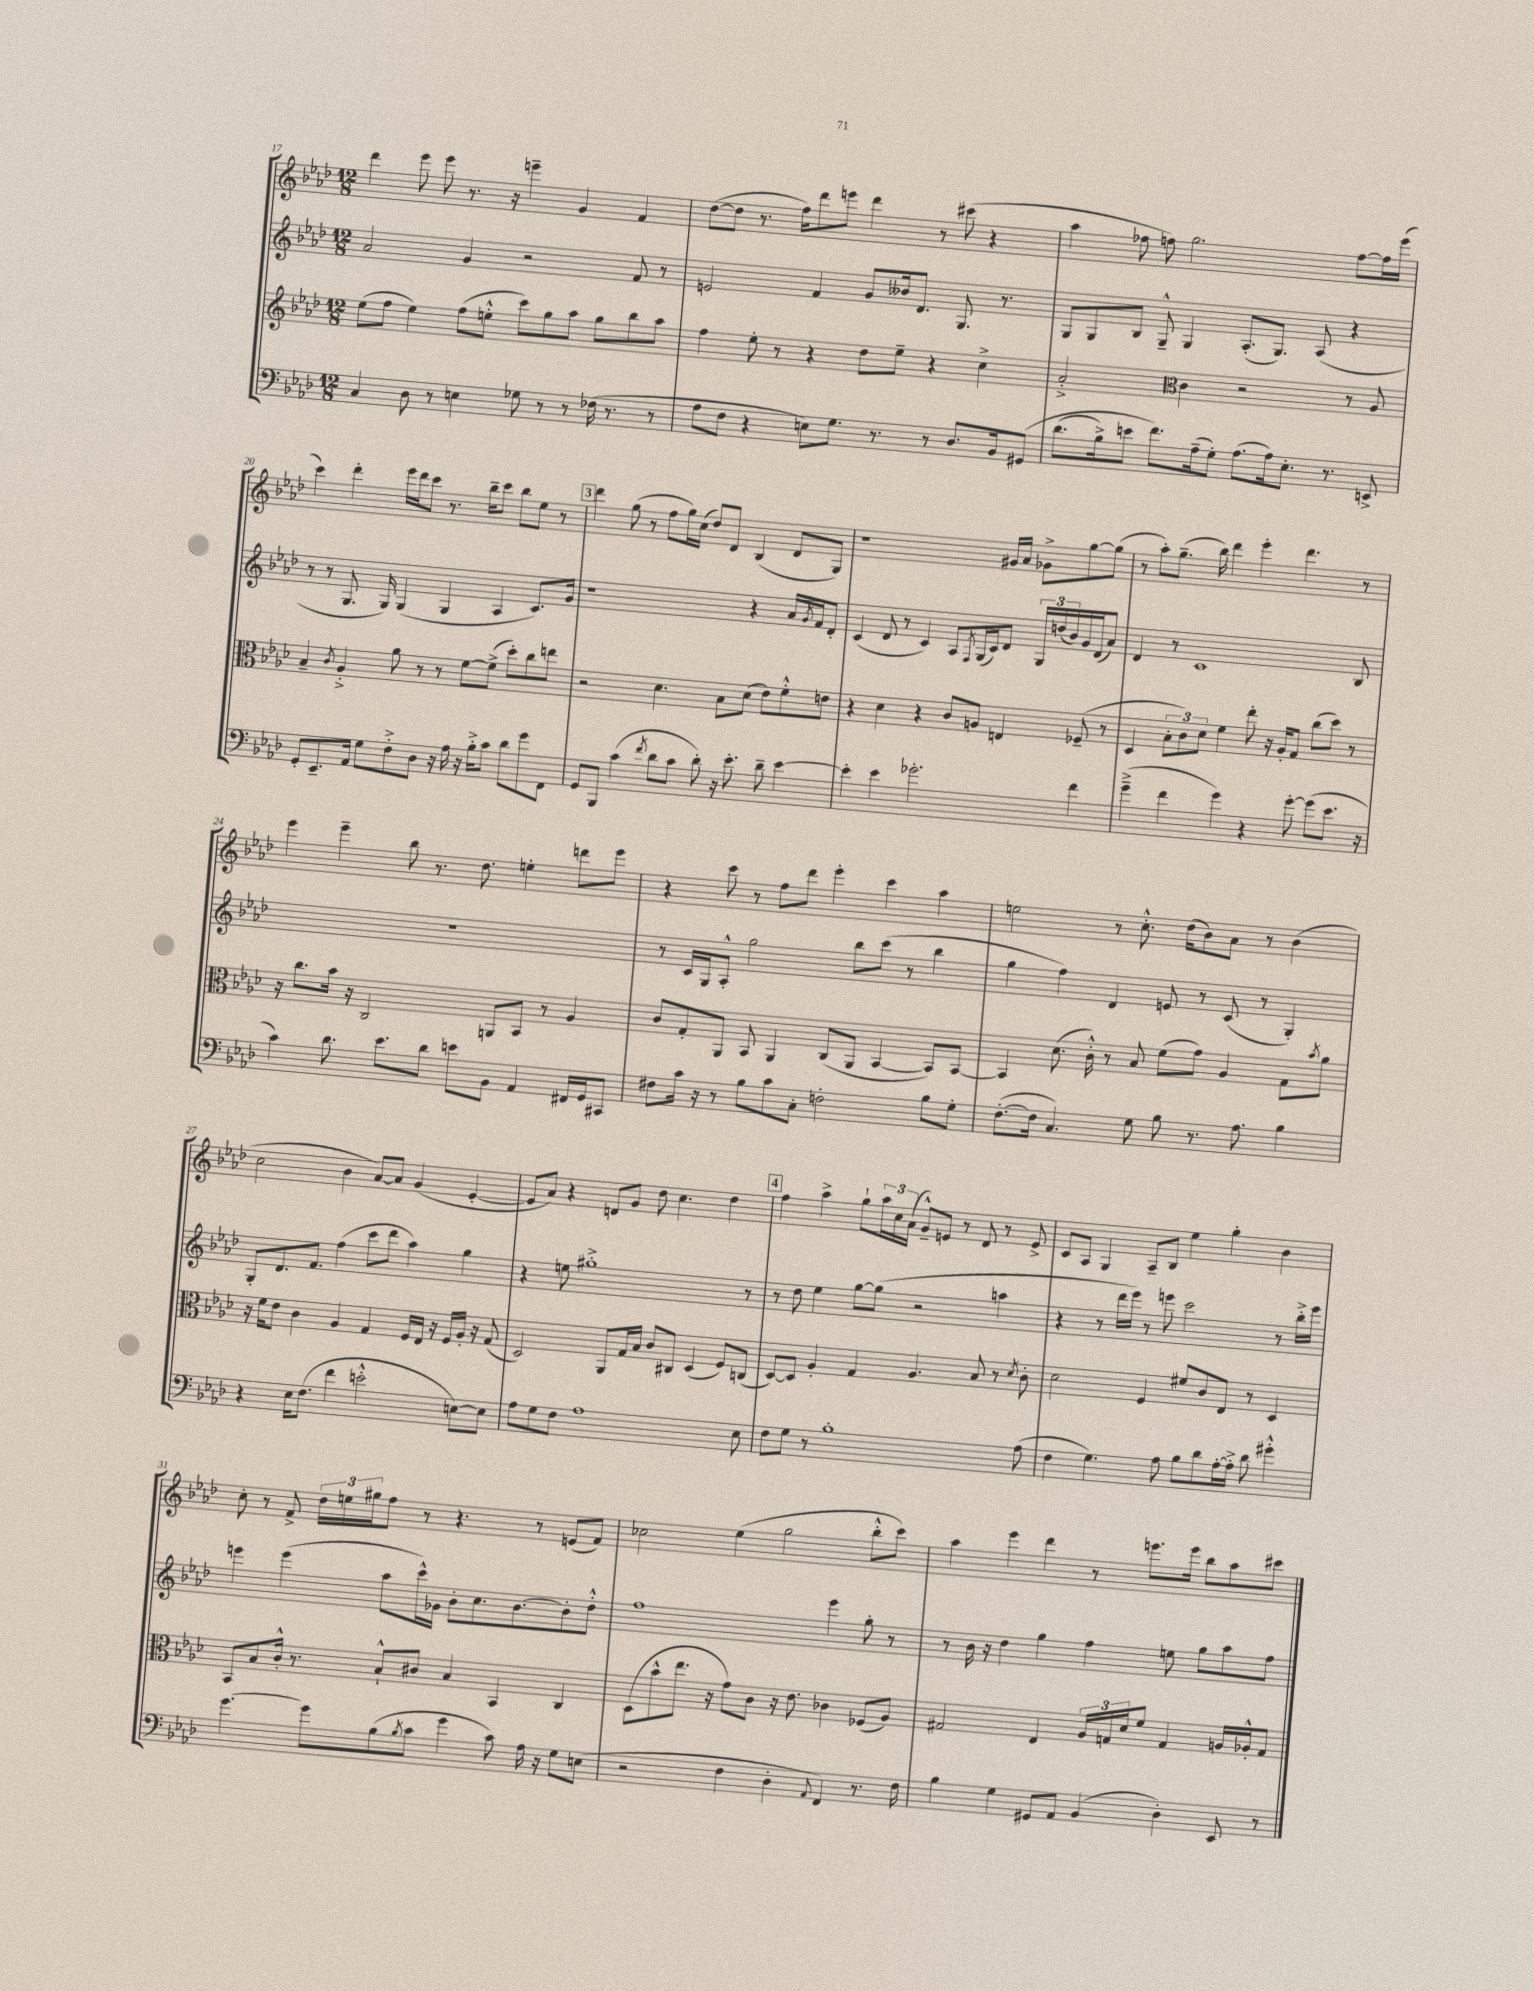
<<
\new StaffGroup <<
\new Staff = "s0" {
    \clef treble \key aes \major \numericTimeSignature \time 12/8
    des'''4 ees'''8 ees'''8 r8. r16 e'''4-- g'4 f'4 |
    des''8~( des''8 r8. f''16) des'''8 e'''8 des'''4 r8 cis'''8( r4 |
    aes''4 fes''8 f''8) g''2. f''8~ f''16 ees'''16( |
    c'''4) des'''4-. ees'''16 des'''16 c'''8 r8. bes''16-- c'''8 bes''8 ees''8 r8 |
    \mark \markup { \box "3" } des'''4 g''8( r8 f''8 g''16) c''16( des''8) des'8 bes4( des'8 g8) |
    r1 gis'16 aes'16 ges'8-> g''8~ g''8( |
    r8 aes''8-.) g''8.--( bes''16) des'''4 ees'''4-. des'''4. r8 |
    ees'''4 ees'''4-- bes''8 r8. des''8. e''4-. d'''8 ees'''8 |
    r4 c'''8 r8 f''8 des'''8 ees'''4-. c'''4 aes''4 |
    e''2 r8 c''8.-.-^ des''16( bes'8) aes'8 r8 bes'4( |
    c''2 bes'4 aes'8~) aes'8 g'4( ees'4~-. |
    ees'8 aes'8) r4 d'8 g'8 des''8 c''4. des''4 |
    \mark \markup { \box "4" } f''4 aes''4-> g''8-! \tuplet 3/2 { aes''16 c''16 aes'16( } g'8---^) e'8 r8 des'8 r8 e'8-> |
    c'8 aes8 g4 aes8-- bes8 ees''4 g''4-. bes'4 |
    c''8-. r8 f'8-> \tuplet 3/2 { des''16 e''16 gis''16 } f''8 r8 r4. r8 e'8( f'8) |
    ces''2 ees''4( g''2 bes''8-.-^ c'''8) |
    aes''4 ees'''4 des'''4 r8 e'''8. e'''16 bes''8 aes''8 cis'''8 \bar "|." |
}
\new Staff = "s1" {
    \clef treble \key aes \major \numericTimeSignature \time 12/8
    aes'2 g'4 r2 f'8 r8 |
    e'2 f'4 g'8 beses'16 des'8. g8. r8. |
    g8 g8 bes8 g8---^ g4 aes8.-.( g8.) aes8( r4 |
    r8 r8 g8. g16) g4( g4 aes4 c'8.) g'16 |
    \mark \markup { \box "3" } r1 r4 aes'16 \acciaccatura { g'8 } f'16 des'8-. |
    c'4( des'8 r8 c'4) aes8 \acciaccatura { f8 } g16( c'16) des'8 \tuplet 3/2 { g16 d''16( bes'16) } g'16 des'16( aes'8) |
    des'4 r8 c'1 bes8 |
    R1. |
    r8 c'16 g16 aes8-.-^ g''2 bes''8 c'''8( r8 bes''4 |
    g''4 f''4) des'4 e'8 r8 c'8( r8 g4-.) |
    g8-. des'8. f'8. f''4( c'''8 des'''8 aes''4) g''4 |
    r4 e''8 gis''1-.-> r8 |
    \mark \markup { \box "4" } r8 des''8 ees''4 g''8~ g''8( r2 a''4 |
    r4 r8 des'''16 ees'''16) r8 e'''8 c'''2 r8 bes''16-.-> e'''16 |
    e'''4 e'''4( aes''8 c'''16-^) ges'16 bes'8-. c''8. bes'8.~ bes'8-. des''8-.-^ |
    f''1 ees'''4 g''8-. r8 |
    r8 bes'16 r16 des''4 g''4 f''4 e''8 g''8 aes''8 f''8 \bar "|." |
}
\new Staff = "s2" {
    \clef treble \key aes \major \numericTimeSignature \time 12/8
    ees''8( f''8 ees''4) f''8( e''8-.-^ c'''8) g''8 aes''8 g''8 bes''8 aes''8 |
    f''4 ees''8-. r8 r4 des''8 ees''8-- r4 c''4-> |
    aes'2-.-> \clef alto c'4 r2 r8 aes8 |
    bes4-- \acciaccatura { c'8 } aes4-.-> aes'8 r8 r8 f'8~ f'8->( des''8-.) c''8 e''8 |
    \mark \markup { \box "3" } r2 des'4. bes8 des'8( ees'8) f'8-.-^ e'8 |
    r4 des'4 r4 c'8 a8 e4 fes8--( r8 |
    des4 \tuplet 3/2 { bes8-. c'8) des'8 } f'4 ees''8-. r16 aes16-. g8 c''8( des''8) r8 |
    r16 c''8. bes'16 r16 c2 a,8 bes,8 r8 aes4 |
    c'8 g8-. aes,8 bes,8 aes,4 c8( aes,8 bes,4~ bes,8) bes,8~ |
    bes,4 des'8.( c'16-.-^) r8 bes8 f'8( g'8) aes4 g8 \acciaccatura { bes'8 } aes'8 |
    r16 f'16 ees'8 c'4 aes4 g4 f16 ees16 r16 f16 aes16-. r16 g8( |
    des2) aes,8 g16 bes16 c'8 cis8 des4( f8) c8( |
    \mark \markup { \box "4" } des8~) des8 aes4-. g4 aes4. bes8 r8 \acciaccatura { des'8 } c'8-. |
    des'2 f4 fis'8 c'8 ees8 r8 des4 |
    bes,8 bes8 c'16-.-^ r8. bes8-!-^ cis'8 bes4 bes,4 c4 |
    des8( bes'8-^ ees''8. r16 g'8) c'8 r16 ees'8. ces'4 fes8( aes8) |
    gis2 ees4 \tuplet 3/2 { aes16 g16 des'16 } f'8 g4 a16 aes16-.-^ g8 \bar "|." |
}
\new Staff = "s3" {
    \clef bass \key aes \major \numericTimeSignature \time 12/8
    c4 des8 r8 e4 ges8 r8 r8 fes16( r8. r8 |
    aes8 f8 r4 e8) g8. r8. r8 des8. bes,16 gis,8\( |
    des'8.( bes16->) e'8 f'8.\) aes16--( g8-.) aes8.( aes16) ees8.-. r8. e,8-> |
    g,8-. ees,8.-- aes,16 g8 f8-.-> des8 r16 aes16 r16 bes16-.-> c'8 des'8 g'8 f,8 |
    \mark \markup { \box "3" } g,8 bes,,8 c'4( \acciaccatura { f'8 } des'8 c'8 des'8-.) r16 ees'8.-. des'8-- ees'4~ |
    ees'4-. ees'4 ges'2.-. f'4 |
    g'4--->( f'4 g'4) r4 g'8~-. g'8( ees'8. r16 |
    c'4) des'8. ees'8. des'8 e'8 bes,8 aes,4 fis,16 g,16 cis,8 |
    fis8 c'16 r16 r8 bes8 c'8 c8-. f2-. bes8 g8-. |
    f8.~-.( f16 c4.) g8 bes8 r8. aes8. bes4 |
    r4 ees16 f8.( f'4 e'2-.-^ e8~) e8 |
    aes8 g8 f8 aes1 ees8 |
    \mark \markup { \box "4" } f8 g8 r8 bes1-. aes8( |
    f4 g4.) aes8 bes8 des'8 aes16~-. aes16-.-> des'8 gis'4-.-^ |
    g'4.~ g'8 bes8( \acciaccatura { bes8 } c'8 g'4 c'8) aes16 r16 g8 e8( |
    r2 f4 des4-. \appoggiatura { aes,8 } f,4) r8. f16 |
    bes4 g4 gis,8 aes,8 bes,4( des4-.) ees,8 r8 \bar "|." |
}
>>
>>
\layout { \context { \Score currentBarNumber = #17 } }
